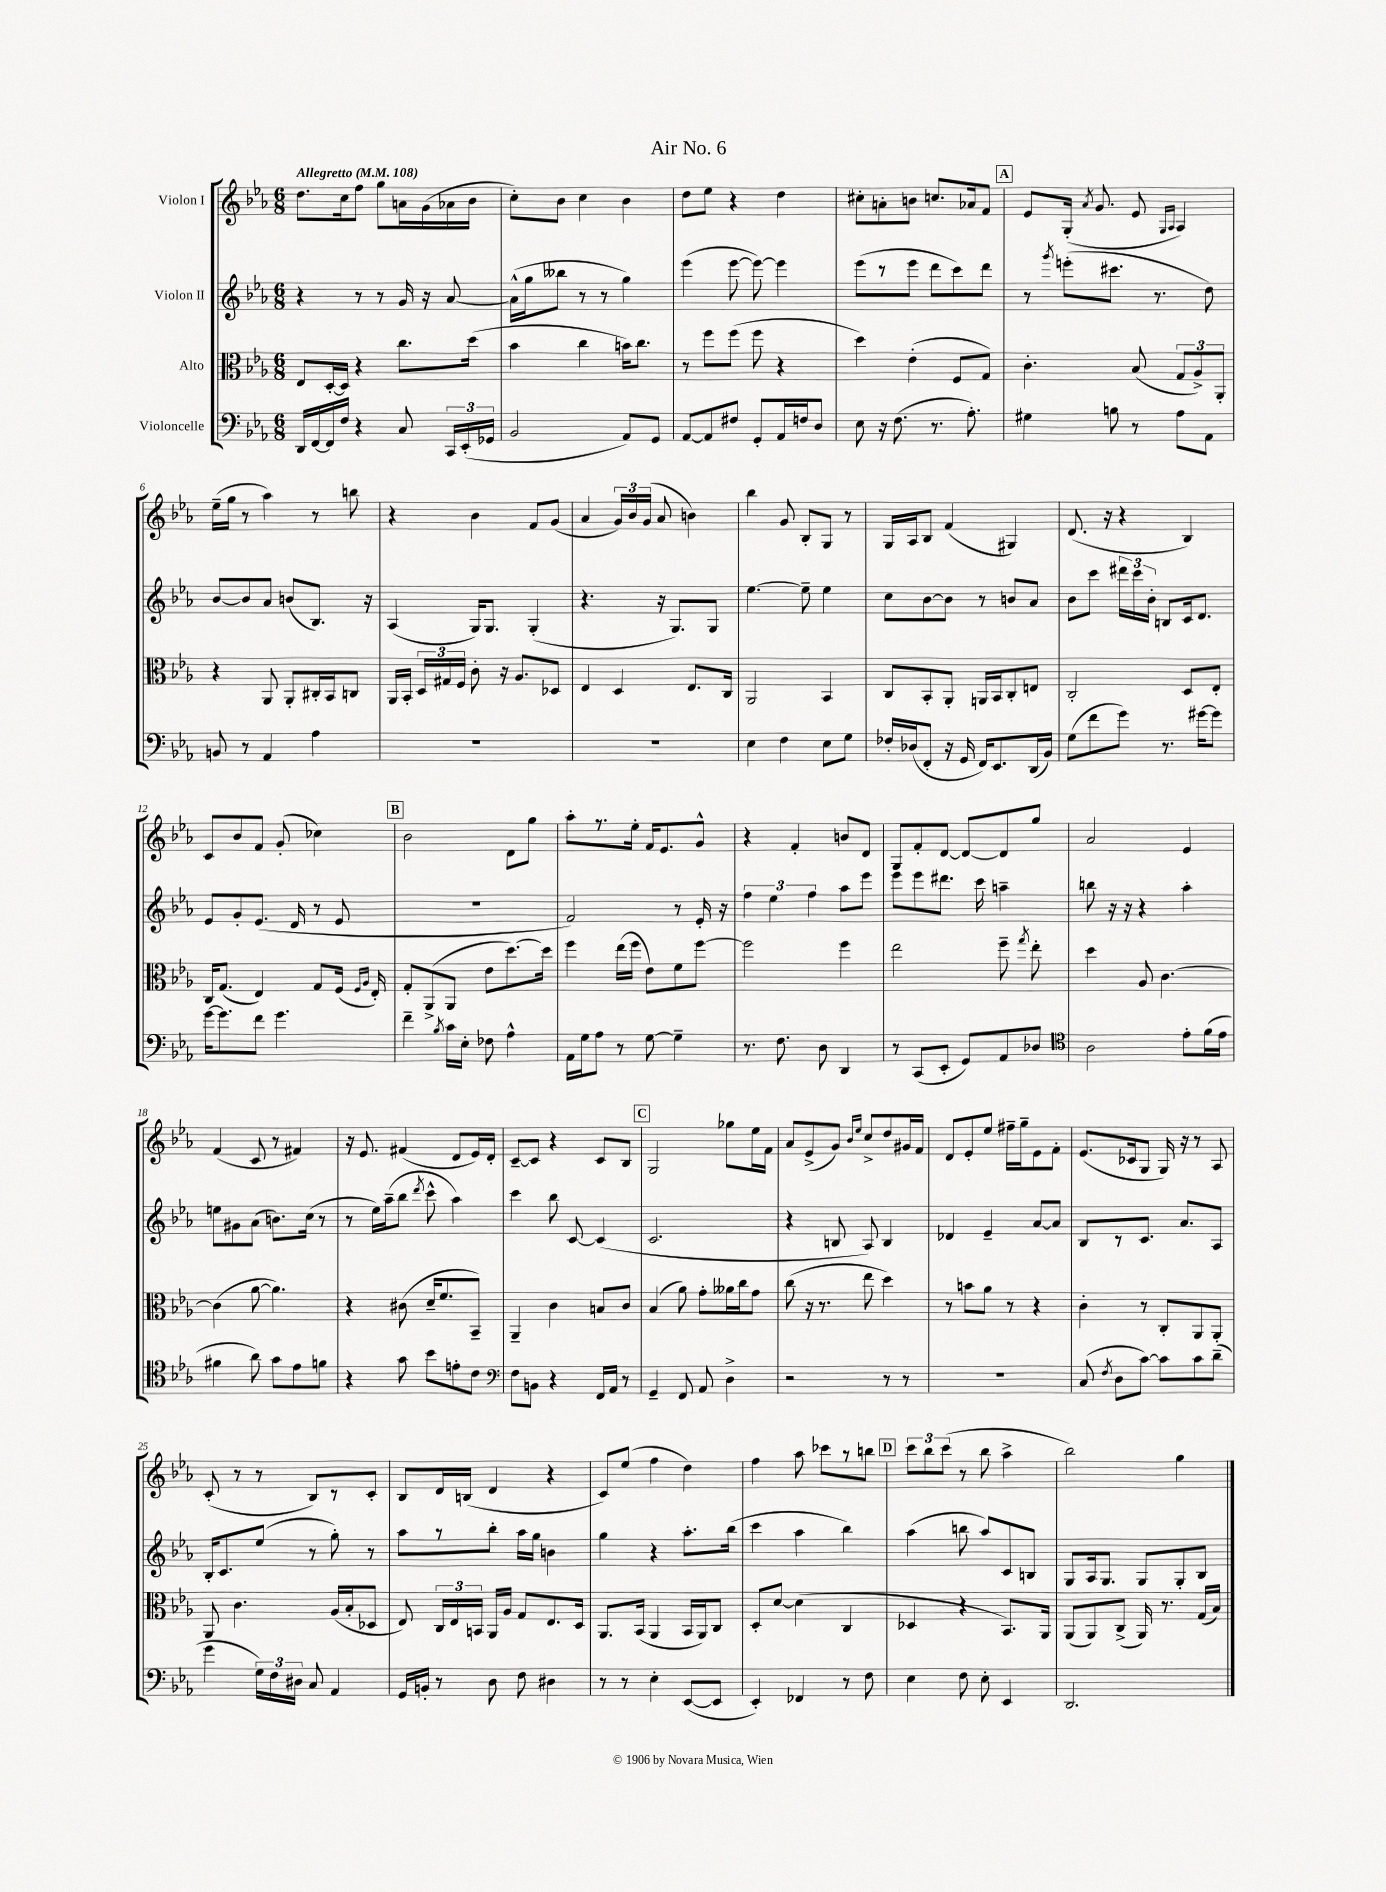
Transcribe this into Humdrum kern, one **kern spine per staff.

**kern	**kern	**kern	**kern
*staff4	*staff3	*staff2	*staff1
*clefF4	*clefC3	*clefG2	*clefG2
*k[b-e-a-]	*k[b-e-a-]	*k[b-e-a-]	*k[b-e-a-]
*M6/8	*M6/8	*M6/8	*M6/8
*MM108	*MM108	*MM108	*MM108
16DD	8E-	4r	8.dd
[16FF	.	.	.
16FF]	[16D'	.	.
16F	16D]	.	16cc
4r	4r	8r	8ff
.	.	8r	8gg
8C	8.cc	16g	16a
.	.	16r	(16g
24CC	.	[8a-	16a-
(24EE-'	.	.	.
.	(16dd	.	16b-
24GG-	.	.	.
=	=	=	=
2BB-	4b-	(16a-^^]	8cc')
.	.	16gg	.
.	.	8bb--	8b-
.	4cc	8r	4cc
.	.	8r	.
8AA-)	16b)	4gg)	4b-
.	8.cc	.	.
8GG	.	.	.
=	=	=	=
[8AA-	8r	(4eee-	8dd
8AA-]	8ff	.	8ee-
8F#	(8ff	[8eee-	4r
8GG'	8ff	8eee-_)	.
16AA-	4r	4eee-]	4dd
16F	.	.	.
8D	.	.	.
=	=	=	=
8E-	4dd)	(8eee-	8cc#'
16r	.	8r	8a'
(8.F	.	.	.
.	(4e-'	8eee-	8b
8.r	.	8ddd	8.cc
.	8F	8ccc)	.
8.A-')	.	.	16a-
.	8G)	8ddd	8f
=	=	=	=
4G#	4.c'	8r	8e-
.	.	8qggg	.
.	.	(8eee'	(16G'
.	.	.	8qa-
.	.	.	8.g
8B	.	8.ccc#	.
8r	(8B-	.	8e-
.	.	8.r	.
.	.	.	16qqG
.	.	.	16qqA-
8A-	12G	.	4A-)
.	12A-^)	.	.
8AA-	.	8dd)	.
.	12AA-'	.	.
=	=	=	=
8BB	4r	[8b-	(16ee-~
.	.	.	16gg
8r	.	8b-]	8r
4AA-	8AA-	8a-	4aa-)
.	8AA-'	(8b	.
4A-	16C#'	8.B-)	8r
.	16BB-	.	.
.	8C	.	8bb
.	.	16r	.
=	=	=	=
2.r	16AA-	(4A-	4r
.	16BB-'	.	.
.	24D	.	.
.	24G#	.	.
.	24F	.	.
.	8c'	16G)	4b-
.	.	8.G	.
.	16r	.	.
.	8.A-	.	.
.	.	(4G'	8f
.	8D-	.	(8g
=	=	=	=
2.r	4E-	4.r	4a-
.	4D	.	24g)
.	.	.	24b-
.	.	.	(24g
.	.	16r	8a-
.	.	8.G)	.
.	8.E-	.	4b)
.	.	8G	.
.	16C	.	.
=	=	=	=
4E-	2AA-	[4.ee-	4bb-
4F	.	.	8g
.	.	8ee-~]	8B-'
8E-	4BB-	4ee-	8G
8G	.	.	8r
=	=	=	=
16F-'	8C	8cc	16G
(16D-	.	.	16A-
8FF'	8BB-'	[8b-	8B-
16r	8AA-'	8b-]	(4f
16GG	.	.	.
16FF)	16AA	8r	.
8.EE-	16BB-	.	.
.	8C'	8b	4G#)
(16DD	8E	8a-	.
16BB-)	.	.	.
=	=	=	=
(8G	2C'	8b-	(8.d
8f	.	8ccc	.
.	.	.	16r
8g)	.	24ddd#	4r
.	.	24ccc	.
.	.	24b-'	.
8.r	.	8B	.
.	8D	16c	4B-)
[16g#	.	8.d	.
8g#]	8E-'	.	.
=	=	=	=
[16g	16C	8e-	8c
8.g]	(8.G	.	.
.	.	8g'	8b-
8f	4E-)	(8.e-	8f
4.g	.	.	(8g'
.	.	16d	.
.	8G	8r	4cc-)
.	(16F	8e-	.
.	16qqF	.	.
.	16qqA-	.	.
.	16E-')	.	.
=	=	=	=
4f~	8G'	2.r	2b-
.	(8AA-^	.	.
8qB-	.	.	.
16c	8AA-	.	.
16E-'	.	.	.
8F-	8e-	.	.
4A-^^	[8.dd)	.	8d
.	.	.	8gg
.	16dd]	.	.
=	=	=	=
16AA-	4ff	2f)	8aa-'
16G	.	.	.
8A-	.	.	8.r
8r	(16ee-	.	.
.	16ff	.	16ee-'
[8G	8e-)	.	16f
.	.	.	8.e-
4G~]	8f	8r	.
.	[8ff	16e-'	8g^^
.	.	16r	.
=	=	=	=
8.r	2ff]	6ff	4r
.	.	6ee-	.
8.F	.	.	.
.	.	.	4f'
.	.	6ff	.
8D	.	.	.
4DD	4ff	8aa-	8b
.	.	8eee-	8d
=	=	=	=
8r	2ee-	8eee-	8G
(8CC	.	8eee-	8f'
8EE-'	.	8.ddd#	[8d
8GG)	.	.	8d_
.	.	16ccc	.
8AA-	8ff~	4aa~	8d]
.	8qgg	.	.
8D-	8ee-'	.	8gg
=	=	=	=
*clefC4	*	*	*
2A-	4dd	8bb	2a-
.	.	16r	.
.	.	16r	.
.	8A-	4r	.
.	[4.c	.	.
8e-'	.	4aa-'	4e-
(16f	.	.	.
16e-	.	.	.
=	=	=	=
4f#	(4c]	8ee	(4f
.	.	8g#	.
8a-)	[8a-	(8a-	8c
8g	4.a-])	8.b)	8r
8e-	.	.	4f#)
.	.	(16cc	.
8f	.	8r	.
=	=	=	=
4r	4r	8r	16r
.	.	.	8.e-
.	.	16ee-)	.
.	.	(16aa-~	.
8g	(8c#	8bb-	(4f#
.	.	8qddd	.
8b-	16d~	8ccc^^	.
.	8.f	.	.
8e'	.	4aa-)	8d
8c	8BB-~)	.	16e-)
.	.	.	16d'
=	=	=	=
*clefF4	*	*	*
8F	4AA-~	4ccc	[8c~
8BB	.	.	8c]
4r	4c	8bb-	4r
.	.	[8c	.
16FF	8B	(4c]	8c
16AA-	.	.	.
8r	8c	.	8B-
=	=	=	=
4GG~	(4B-	2.c	2G
8FF	8a-)	.	.
8AA-	8g'	.	.
4D^	16a--	.	8gg-
.	16cc	.	.
.	8g	.	16ee-
.	.	.	16f
=	=	=	=
2r	(8cc	4r	8a-
.	16r	.	(8e-^
.	8.r	.	.
.	.	8B	8g)
.	.	.	16qqb-
.	.	.	16qqee-
.	8ee-	8A-)	8cc^
8r	4dd)	4B	8dd
8r	.	.	16g#
.	.	.	16f
=	=	=	=
2.r	8r	4d-	8d
.	8b	.	8e-'
.	8a-	4e-~	8ee-
.	8r	.	16ff#~
.	.	.	16gg~
.	4r	[8a-	8e-
.	.	8a-]	8f'
=	=	=	=
(8C	4c'	8B-	(8.e-
8qF	.	.	.
8D	.	8r	.
.	.	.	16c-
[8c)	8r	8.c	8G
8c]	8C'	.	16G)
.	.	8.a-	16r
8c	8AA-	.	8r
(8d~	8AA-'	8A-	8A-
=	=	=	=
4g	8AA-	16B-'	(8c'
.	.	8.c	.
.	4.c	.	8r
24G)	.	(8ee-	8r
24F	.	.	.
24D#	.	.	.
8C	.	8r	8B-)
4AA-	(16A-	8gg')	8r
.	16B-'	.	.
.	8D-	8r	8c'
=	=	=	=
16GG	8E-)	8aa-	8B-
16BB'	.	.	.
8r	24C	8r	16d
.	24E-	.	.
.	.	.	(16B
.	24BB	.	.
8D	16AA-	8bb-'	4d
.	16A-	.	.
8F	8G	16aa-	.
.	.	16gg	.
4D#	8.E-	4b	4r
.	16D	.	.
=	=	=	=
8r	8.AA-	4gg	8c)
8r	.	.	(8ee-
.	(16BB-	.	.
4E-'	4AA-	4r	4ff
([8EE-	16BB-	8.aa-'	4dd)
.	16AA-)	.	.
8EE-]	8C	.	.
.	.	(16bb-	.
=	=	=	=
4EE-')	8D'	4ccc	4ff
.	[8d	.	.
4FF-	(4d]	4aa-	8aa-
.	.	.	8ccc-
8r	4C	4bb-)	8r
8F	.	.	8bb
=	=	=	=
4E-	4D-	(4aa-	12ccc
.	.	.	12bb-
.	.	.	(12ccc
8F	4r	8bb	8r
8E-'	.	8aa-)	8bb-
4EE-	8.BB-)	8c	4aa-^
.	.	8B	.
.	16AA-	.	.
=	=	=	=
2.DD	(8AA-	8G	2bb-)
.	8AA-)	16A-	.
.	.	8.G	.
.	(8C^	.	.
.	16AA-)	8G	.
.	8.r	.	.
.	.	8G'	4gg
.	(16G	8B-	.
.	16B-)	.	.
==	==	==	==
*-	*-	*-	*-
